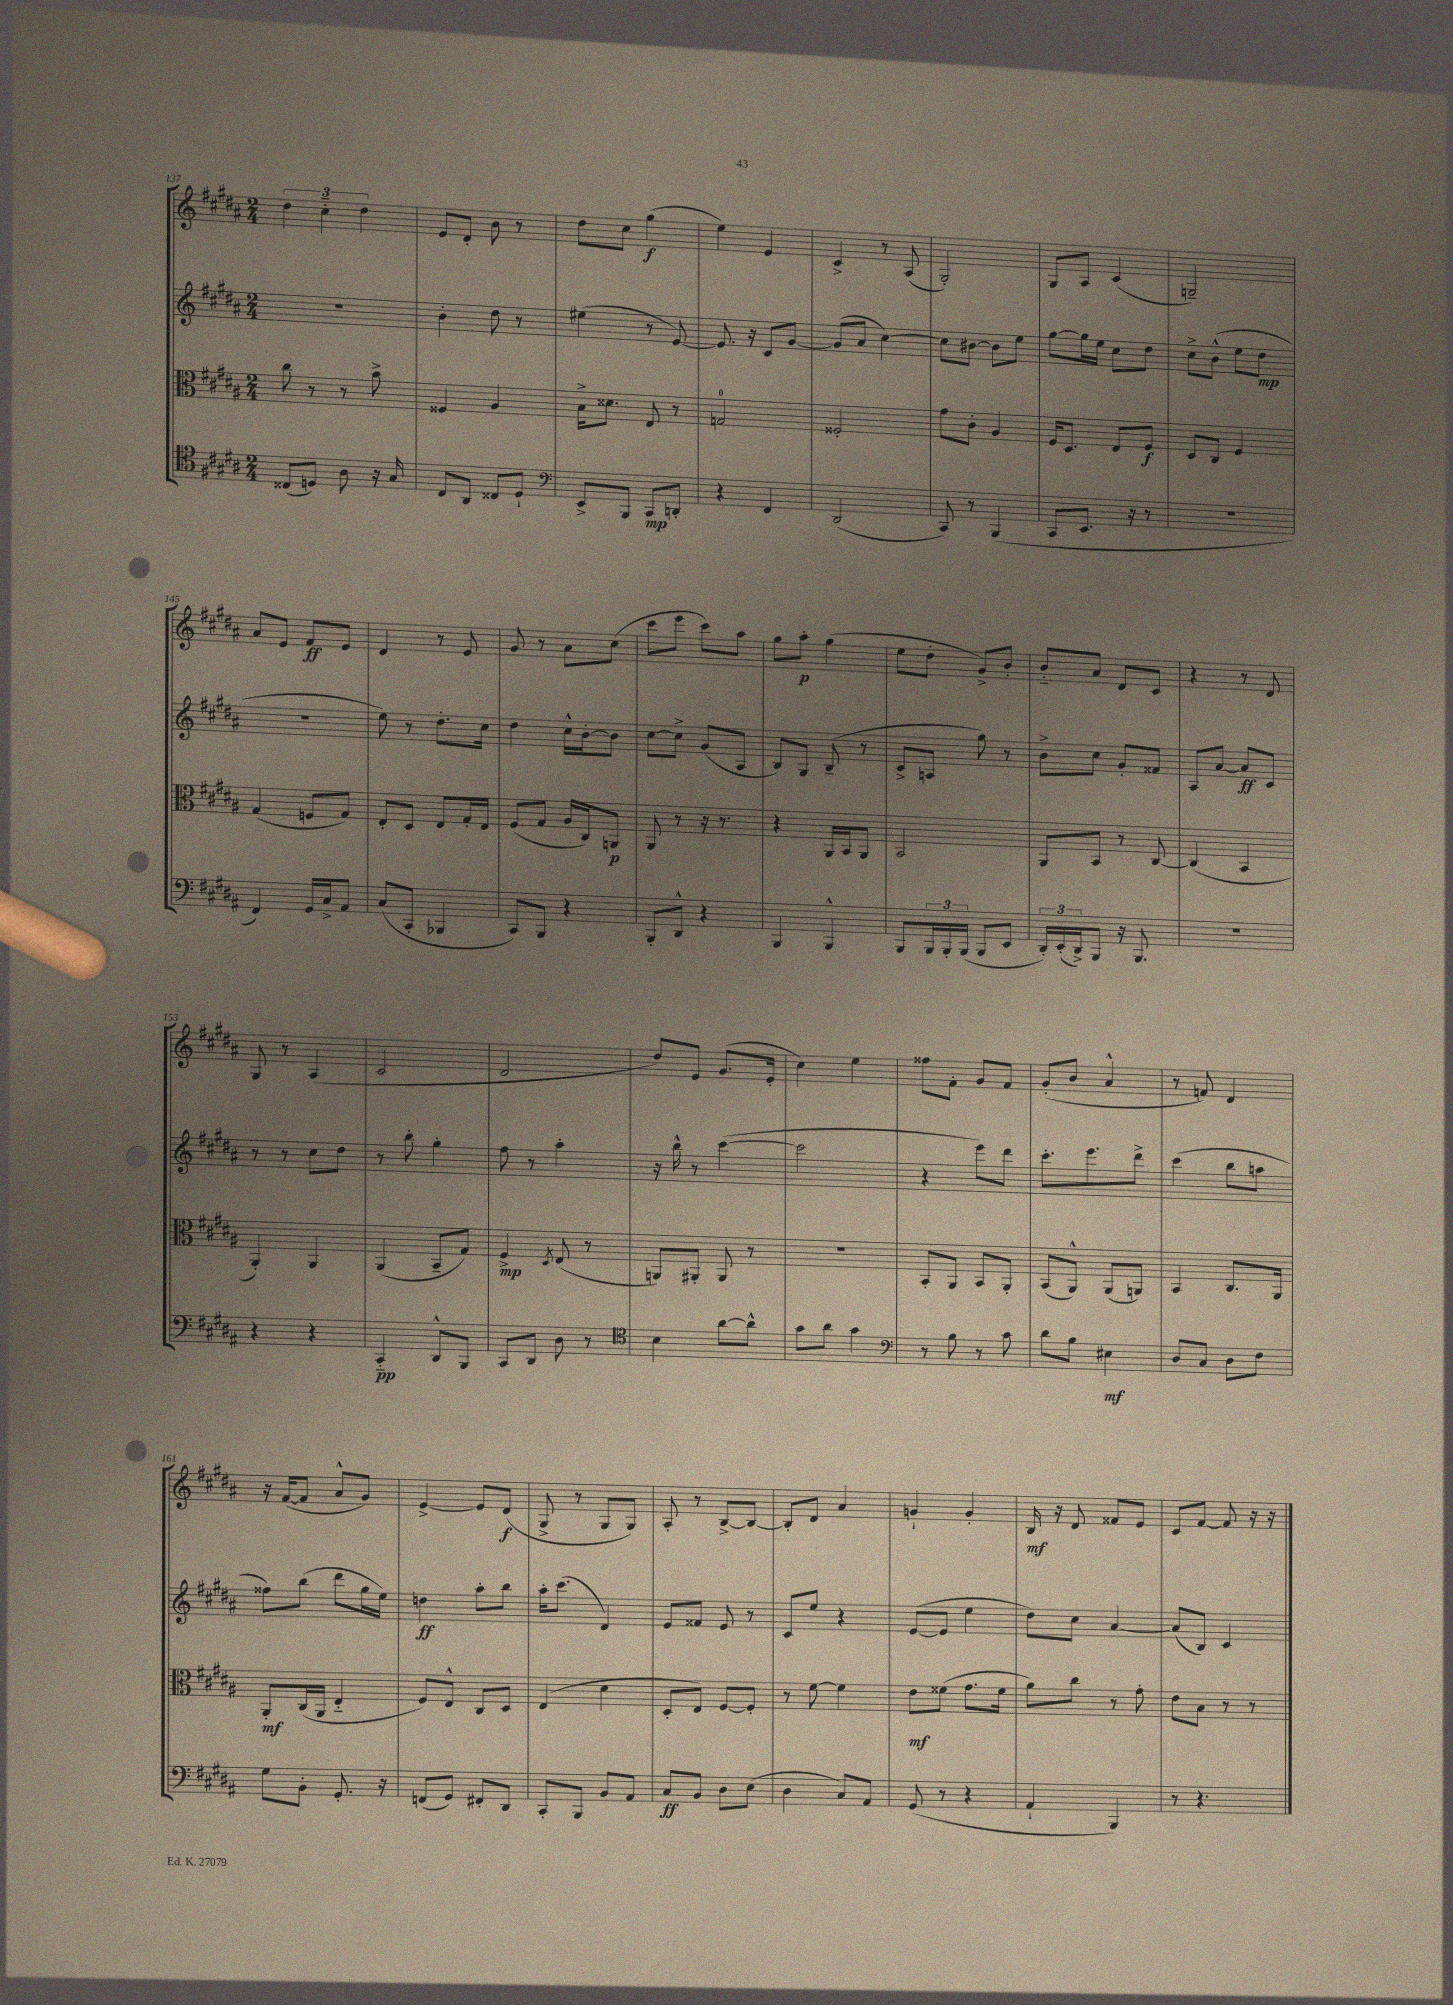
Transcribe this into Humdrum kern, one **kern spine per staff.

**kern	**dynam	**kern	**dynam	**kern	**dynam	**kern	**dynam
*part4	*part4	*part3	*part3	*part2	*part2	*part1	*part1
*staff4	*staff4	*staff3	*staff3	*staff2	*staff2	*staff1	*staff1
*clefC4	*	*clefC3	*	*clefG2	*	*clefG2	*
*k[f#c#g#d#a#]	*	*k[f#c#g#d#a#]	*	*k[f#c#g#d#a#]	*	*k[f#c#g#d#a#]	*
*M2/4	*	*M2/4	*	*M2/4	*	*M2/4	*
=137	=137	=137	=137	=137	=137	=137	=137
(8C##X/L	.	8cc#\	.	2r	.	6dd#\	.
8Dn/J)	.	8r	.	.	.	.	.
.	.	.	.	.	.	6cc#\	.
8A#\	.	8r	.	.	.	.	.
.	.	.	.	.	.	6dd#\	.
16r	.	8b^\	.	.	.	.	.
16G#/	.	.	.	.	.	.	.
=138	=138	=138	=138	=138	=138	=138	=138
8C#/L	.	4F##X/	.	4b'\	.	8e/L	.
8AA#/J	.	.	.	.	.	8d#'/J	.
8C##X/L	.	4A#/	.	8dd#\	.	8b\	.
8D#`/J	.	.	.	8r	.	8r	.
=139	=139	=139	=139	=139	=139	=139	=139
*clefF4	*	*	*	*	*	*	*
8EE^/L	.	16B^\KL	.	(4ee#X\	.	8dd#\L	.
.	.	8.d##X\J	.	.	.	.	.
8BBB/J	.	.	.	.	.	8cc#\J	.
8CC#/L	mp	8E/	.	8r	.	(4gg#\	f
8DDn'/J	.	8r	.	[8e/)	.	.	.
=140	=140	=140	=140	=140	=140	=140	=140
4r	.	2Gn/	.	8.e/]	.	4ee\)	.
.	.	.	.	16r	.	.	.
4FF#/	.	.	.	8c#/L	.	4e/	.
.	.	.	.	[8g#/J	.	.	.
=141	=141	=141	=141	=141	=141	=141	=141
(2DD#/	.	2F##X'/	.	(8g#/L]	.	4c#^/	.
.	.	.	.	8a#/J	.	.	.
.	.	.	.	[4cc#\)	.	8r	.
.	.	.	.	.	.	(8A#/	.
=142	=142	=142	=142	=142	=142	=142	=142
8CC#/)	.	8g#\L	.	8cc#\L]	.	2G#'/)	.
8r	.	8c#'\J	.	[8b#X\J	.	.	.
(4BBB/	.	4A#/	.	8b#\L]	.	.	.
.	.	.	.	8ee\J	.	.	.
=143	=143	=143	=143	=143	=143	=143	=143
8CC#/L	.	16F#/KL	.	[8gg#\L	.	8G#/L	.
.	.	8.D#/J	.	.	.	.	.
8.EE/J	.	.	.	16gg#\L]	.	8A#/J	.
.	.	.	.	16ee\JJ	.	.	.
.	.	8E/L	.	8cc#\L	.	(4c#/	.
16r	.	.	.	.	.	.	.
8r	.	8F#/J	f	8dd#\J	.	.	.
=144	=144	=144	=144	=144	=144	=144	=144
2r	.	8D#/L	.	8cc#^\L	.	2Gn~/)	.
.	.	8C#/J	.	(8b^^\J	.	.	.
.	.	4F#/	.	8ee\L	.	.	.
.	.	.	.	8dd#\J	mp	.	.
!!LO:LB:g=z
=145	=145	=145	=145	=145	=145	=145	=145
4FF#/)	.	(4G#/	.	2r	.	8a#/L	.
.	.	.	.	.	.	8e/J	.
16GG#/LL	.	8Fn/L	.	.	.	8f#/L	ff
16C#^/J	.	.	.	.	.	.	.
8AA#/J	.	8G#/J)	.	.	.	8e/J	.
=146	=146	=146	=146	=146	=146	=146	=146
(8C#/L	.	8E'/L	.	8ee\)	.	4d#/	.
8CC#'/J	.	8D#/J	.	8r	.	.	.
4BBB-X/	.	8E/L	.	8.dd#'\L	.	8r	.
.	.	16G#'/L	.	.	.	8e/	.
.	.	16E/JJ	.	16cc#\Jk	.	.	.
=147	=147	=147	=147	=147	=147	=147	=147
8CC#/L)	.	(8F#/L	.	4dd#\	.	8g#/	.
8BBB/J	.	8G#/J	.	.	.	8r	.
4r	.	16A#/LL	.	16cc#^^\LL	.	8a#\L	.
.	.	16C#/J)	.	[16b'\J	.	.	.
.	.	8AAn/J	p	8b\J]	.	(8cc#\J	.
=148	=148	=148	=148	=148	=148	=148	=148
8BBB'/L	.	8AA#/	.	[8cc#\L	.	8ccc#\L	.
8DD#^^/J	.	8r	.	8cc#^\J]	.	8eee\J	.
4r	.	16r	.	(8g#/L	.	8ccc#\L)	.
.	.	8.r	.	.	.	.	.
.	.	.	.	8A#/J	.	8aa#\J	.
=149	=149	=149	=149	=149	=149	=149	=149
4BBB/	.	4r	.	8B/L)	.	8gg#\L	.
.	.	.	.	8G#/J	.	8aa#'\J	p
4BBB^^/	.	16AA#/LL	.	(8B~/	.	(4gg#\	.
.	.	16BB/J	.	.	.	.	.
.	.	8AA#/J	.	8r	.	.	.
=150	=150	=150	=150	=150	=150	=150	=150
8BBB/L	.	2BB/	.	8c#^/L	.	8ee\L	.
24BBB/L	.	.	.	8An/J	.	8dd#'\J	.
24BBB'/	.	.	.	.	.	.	.
(24BBB/JJ	.	.	.	.	.	.	.
8BBB/L	.	.	.	8gg#\)	.	8g#^/L)	.
8EE/J	.	.	.	8r	.	8b'/J	.
=151	=151	=151	=151	=151	=151	=151	=151
24DD#'/LL)	.	8AA#/L	.	8b^\L	.	8b/L	.
(24EE'/	.	.	.	.	.	.	.
24DD#^/J)	.	.	.	.	.	.	.
8BBB/J	.	8BB/J	.	8cc#\J	.	8a#/J	.
16r	.	8r	.	8g#'/L	.	8d#/L	.
8.BBB/	.	.	.	.	.	.	.
.	.	[8C#/	.	8f##X/J	.	8c#/J	.
=152	=152	=152	=152	=152	=152	=152	=152
2r	.	(4C#/]	.	8A#/L	.	4r	.
.	.	.	.	[8a#/J	.	.	.
.	.	4BB/	.	8a#/L]	ff	8r	.
.	.	.	.	8c#/J	.	8d#/	.
!!LO:LB:g=z
=153	=153	=153	=153	=153	=153	=153	=153
4r	.	4AA#'/)	.	8r	.	8G#/	.
.	.	.	.	8r	.	8r	.
4r	.	4AA#/	.	8cc#\L	.	(4A#/	.
.	.	.	.	8dd#\J	.	.	.
=154	=154	=154	=154	=154	=154	=154	=154
4CC#/	pp	(4AA#/	.	8r	.	2c#/	.
.	.	.	.	8bb'\	.	.	.
8DD#^^/L	.	8BB~/L	.	4gg#'\	.	.	.
8BBB/J	.	8G#/J)	.	.	.	.	.
=155	=155	=155	=155	=155	=155	=155	=155
8CC#/L	.	4F#^/	mp	8ff#\	.	2d#/	.
8DD#/J	.	.	.	8r	.	.	.
.	.	8qD#/	.	.	.	.	.
8D#\	.	(8E/	.	4aa#'\	.	.	.
8r	.	8r	.	.	.	.	.
=156	=156	=156	=156	=156	=156	=156	=156
*clefC4	*	*	*	*	*	*	*
4B\	.	8AAn/L)	.	16r	.	8dd#/L)	.
.	.	.	.	16bb^^\	.	.	.
.	.	8AA#X'/J	.	8r	.	8e/J	.
[8a#\L	.	8AA#/	.	([4ccc#\	.	(8.g#/L	.
8a#^^\J]	.	8r	.	.	.	.	.
.	.	.	.	.	.	16e'/Jk	.
=157	=157	=157	=157	=157	=157	=157	=157
8g#\L	.	2r	.	2ccc#\]	.	4cc#\)	.
8a#\J	.	.	.	.	.	.	.
4g#\	.	.	.	.	.	4ee\	.
=158	=158	=158	=158	=158	=158	=158	=158
*clefF4	*	*	*	*	*	*	*
8r	.	8BB'/L	.	4r	.	8ff##X\L	.
8B\	.	8AA#/J	.	.	.	8f#'\J	.
8r	.	8BB/L	.	8eee\L)	.	8g#/L	.
8c#\	.	8AA#'/J	.	8ddd#\J	.	8f#/J	.
=159	=159	=159	=159	=159	=159	=159	=159
8d#\L	.	(8BB/L	.	8.ccc#'\L	.	(8g#'/L	.
8B\J	.	8AA#^^/J)	.	.	.	8b/J	.
.	.	.	.	8.eee\	.	.	.
4E#X\	mf	(8AA#/L	.	.	.	4a#^^/	.
.	.	8AAn/J)	.	8ddd#^\J	.	.	.
=160	=160	=160	=160	=160	=160	=160	=160
8D#/L	.	4BB/	.	(4ccc#\	.	8r	.
8C#/J	.	.	.	.	.	8fn/)	.
8D#\L	.	8.C#/L	.	8bb\L	.	4d#/	.
8F#\J	.	.	.	8aan\J	.	.	.
.	.	16AA#/Jk	.	.	.	.	.
!!LO:LB:g=z
=161	=161	=161	=161	=161	=161	=161	=161
8G#\L	.	8AA#'/L	mf	8ff##X\L)	.	16r	.
.	.	.	.	.	.	([16f#/KL	.
8BB'\J	.	(16C#/L	.	(8bb\J	.	8f#/J]	.
.	.	16AA#/JJ	.	.	.	.	.
8.GG#'/	.	4E/	.	8ddd#\L	.	8a#^^/L	.
.	.	.	.	16gg#\L	.	8g#/J)	.
16r	.	.	.	16ee\JJ)	.	.	.
=162	=162	=162	=162	=162	=162	=162	=162
(8FFn/L	.	8F#/L)	.	4ddn\	ff	[4e^/	.
8GG#/J)	.	8E^^/J	.	.	.	.	.
8FF#X'/L	.	8C#/L	.	8aa#'\L	.	8e/L]	.
8DD#/J	.	8D#/J	.	8bb\J	.	(8d#/J	f
=163	=163	=163	=163	=163	=163	=163	=163
8CC#'/L	.	(4E/	.	16aa#'\KL	.	8G#^/	.
.	.	.	.	(8.ccc#\J	.	.	.
8BBB/J	.	.	.	.	.	8r	.
8BB/L	.	4d#\	.	4d#/)	.	8G#/L	.
8AA#/J	.	.	.	.	.	8G#/J)	.
=164	=164	=164	=164	=164	=164	=164	=164
8C#/L	ff	8D#'/L	.	8e/L	.	8A#'/	.
8BB/J	.	8E/J)	.	8f##X/J	.	8r	.
8D#\L	.	[8F#/L	.	8e/	.	[8B^/L	.
(8E\J	.	8F#'/J]	.	8r	.	8B/J_	.
=165	=165	=165	=165	=165	=165	=165	=165
4D#\	.	8r	.	8c#/L	.	8B'/L]	.
.	.	[8f#\	.	8ee/J	.	8d#/J	.
8C#/L)	.	4f#\]	.	4r	.	4a#/	.
8AA#/J	.	.	.	.	.	.	.
=166	=166	=166	=166	=166	=166	=166	=166
(8GG#/	.	8e\L	mf	([8e/L	.	4gn`/	.
8r	.	(8f##X\J	.	8e/J]	.	.	.
4r	.	8.g#\L	.	4ee\	.	4g'/	.
.	.	16f##\Jk	.	.	.	.	.
=167	=167	=167	=167	=167	=167	=167	=167
4AA#`/	.	8a#\L)	.	8dd#\L)	.	16B/	mf
.	.	.	.	.	.	16r	.
.	.	8cc#\J	.	8cc#\J	.	8d#/	.
4BBB/)	.	8r	.	[4a#/	.	8f##X/L	.
.	.	8g#'\	.	.	.	8e/J	.
=168	=168	=168	=168	=168	=168	=168	=168
8r	.	8e\L	.	(8a#/L]	.	8c#/L	.
4.r	.	8B\J	.	8B/J)	.	[8f#/J	.
.	.	8r	.	4c#/	.	8f#/]	.
.	.	8r	.	.	.	16r	.
.	.	.	.	.	.	16r	.
==	==	==	==	==	==	==	==
*-	*-	*-	*-	*-	*-	*-	*-
